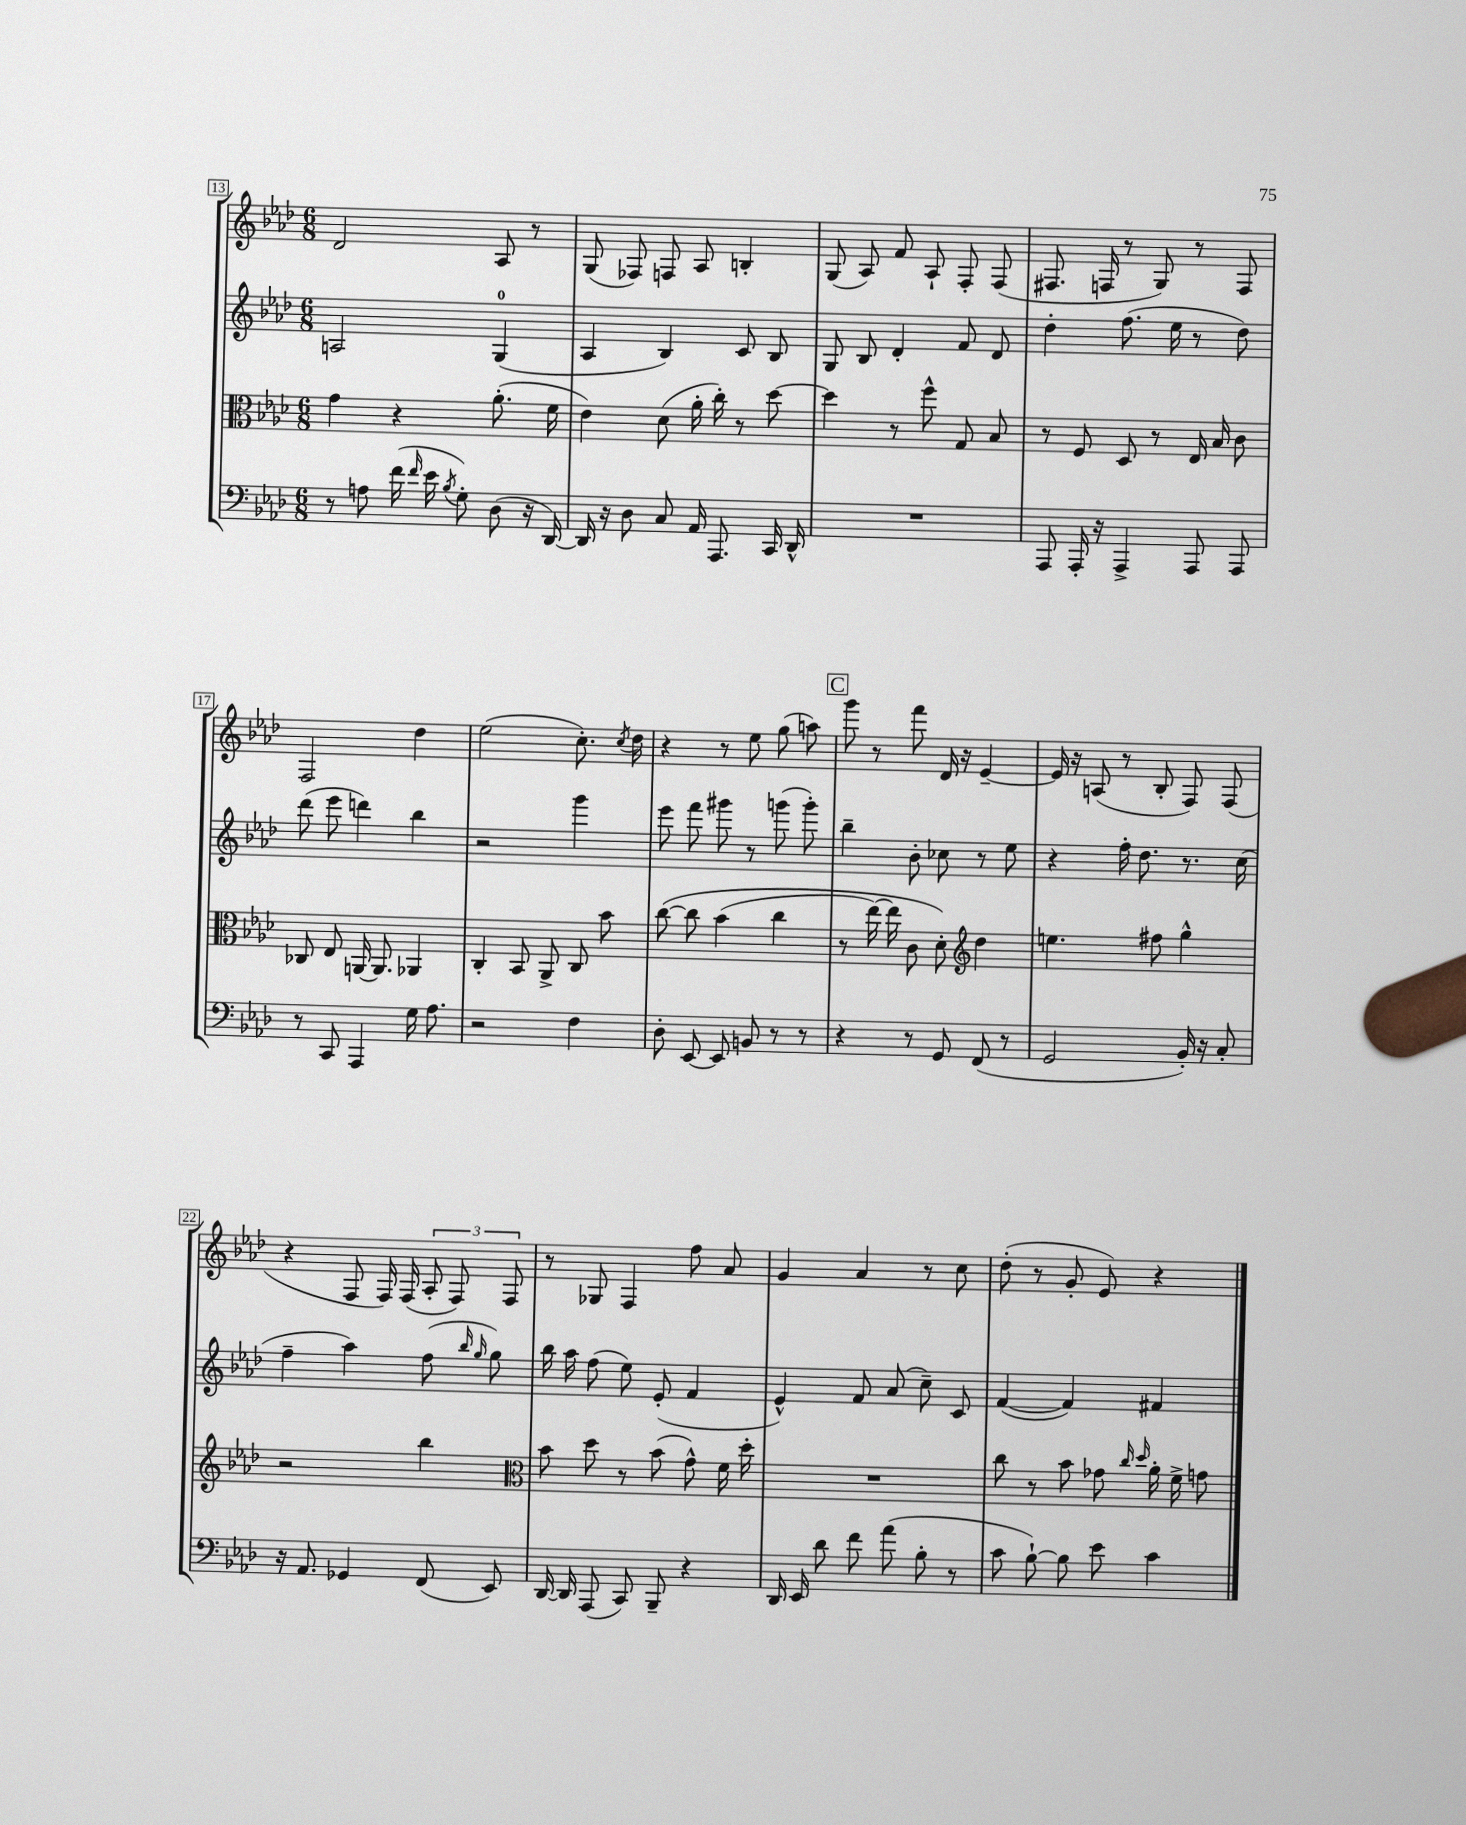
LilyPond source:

<<
\new StaffGroup <<
\new Staff = "s0" {
    \clef treble \key aes \major \numericTimeSignature \time 6/8
    \autoBeamOff des'2 aes8 r8 |
    g8( fes8) f8 aes8 b4-. |
    g8( aes8) f'8 aes8-! f8-. f8( |
    fis8. f16 r8 g8) r8 f8 |
    f2 des''4 |
    ees''2( c''8.-.) \acciaccatura { c''8 } des''16 |
    r4 r8 ees''8 g''8( a''8) |
    \mark \markup { \box "C" } g'''8 r8 f'''8 des'16 r16 ees'4~-- |
    ees'16 r16 a8( r8 bes8-. f8) f8( |
    r4 f8 f16) f16( \tuplet 3/2 { aes8-. f8) f8 } |
    r8 ges8 f4 f''8 aes'8 |
    g'4 aes'4 r8 c''8 |
    des''8-.( r8 g'8-. ees'8) r4 \bar "|." |
}
\new Staff = "s1" {
    \clef treble \key aes \major \numericTimeSignature \time 6/8
    \autoBeamOff a2 g4-0( |
    aes4 bes4) c'8 bes8 |
    g8 bes8 des'4-. f'8 des'8 |
    des''4-. f''8.( ees''16 r8 des''8) |
    des'''8( ees'''8 d'''4) bes''4 |
    r2 g'''4 |
    ees'''8 f'''8 gis'''8 r8 g'''8( g'''8-.) |
    \mark \markup { \box "C" } bes''4-- bes'8-. ces''8 r8 ees''8 |
    r4 f''16-. des''8. r8. c''16( |
    f''4-- aes''4) f''8( \grace { bes''16 g''16 } g''8) |
    bes''16 aes''16 f''8( ees''8) ees'8-.( f'4 |
    ees'4-^) f'8 aes'8( c''8--) c'8 |
    f'4~( f'4) fis'4 \bar "|." |
}
\new Staff = "s2" {
    \clef alto \key aes \major \numericTimeSignature \time 6/8
    \autoBeamOff g'4 r4 aes'8.-.( f'16 |
    ees'4) des'8( aes'16-. c''16-.) r8 des''8~ |
    des''4 r8 f''8-^ g8 bes8 |
    r8 f8 des8 r8 ees16 bes16 c'8 |
    ces8 ees8 a,16~ a,8. aes,4 |
    c4-. bes,8 aes,8-> c8 bes'8 |
    c''8~\( c''8 bes'4( c''4 |
    \mark \markup { \box "C" } r8 ees''16~) ees''16 c'8 des'8-.\) \clef treble des''4 |
    e''4. fis''8 g''4-^ |
    r2 bes''4 |
    \clef alto bes'8 des''8 r8 bes'8( g'8-^) f'16 des''16-. |
    R2. |
    c''8 r8 bes'8 ges'8 \grace { c''16 des''16 } aes'16-. f'16-> g'8 \bar "|." |
}
\new Staff = "s3" {
    \clef bass \key aes \major \numericTimeSignature \time 6/8
    \autoBeamOff r8 a8 f'16( \grace { f'16 } ees'16 \acciaccatura { bes8 } g8-.) des8( r16 des,16~) |
    des,16 r16 des8 c8 aes,16 aes,,8. c,16 des,16-^ |
    R2. |
    aes,,8 aes,,16-. r16 aes,,4-> aes,,8 aes,,8 |
    r8 c,8 aes,,4 g16 aes8. |
    r2 f4 |
    des8-. ees,8~ ees,8 b,8 r8 r8 |
    \mark \markup { \box "C" } r4 r8 g,8 f,8( r8 |
    g,2 bes,16-.) r16 c8-. |
    r16 aes,8. ges,4 f,8( ees,8) |
    des,16~ des,16 aes,,8( c,8) bes,,8-- r4 |
    des,16 ees,16 des'8 f'8 aes'8( bes8-. r8 |
    c'8 bes8~-!) bes8 ees'8 c'4 \bar "|." |
}
>>
>>
\layout { \context { \Score currentBarNumber = #13 \override BarNumber.stencil = #(make-stencil-boxer 0.1 0.3 ly:text-interface::print) } }
